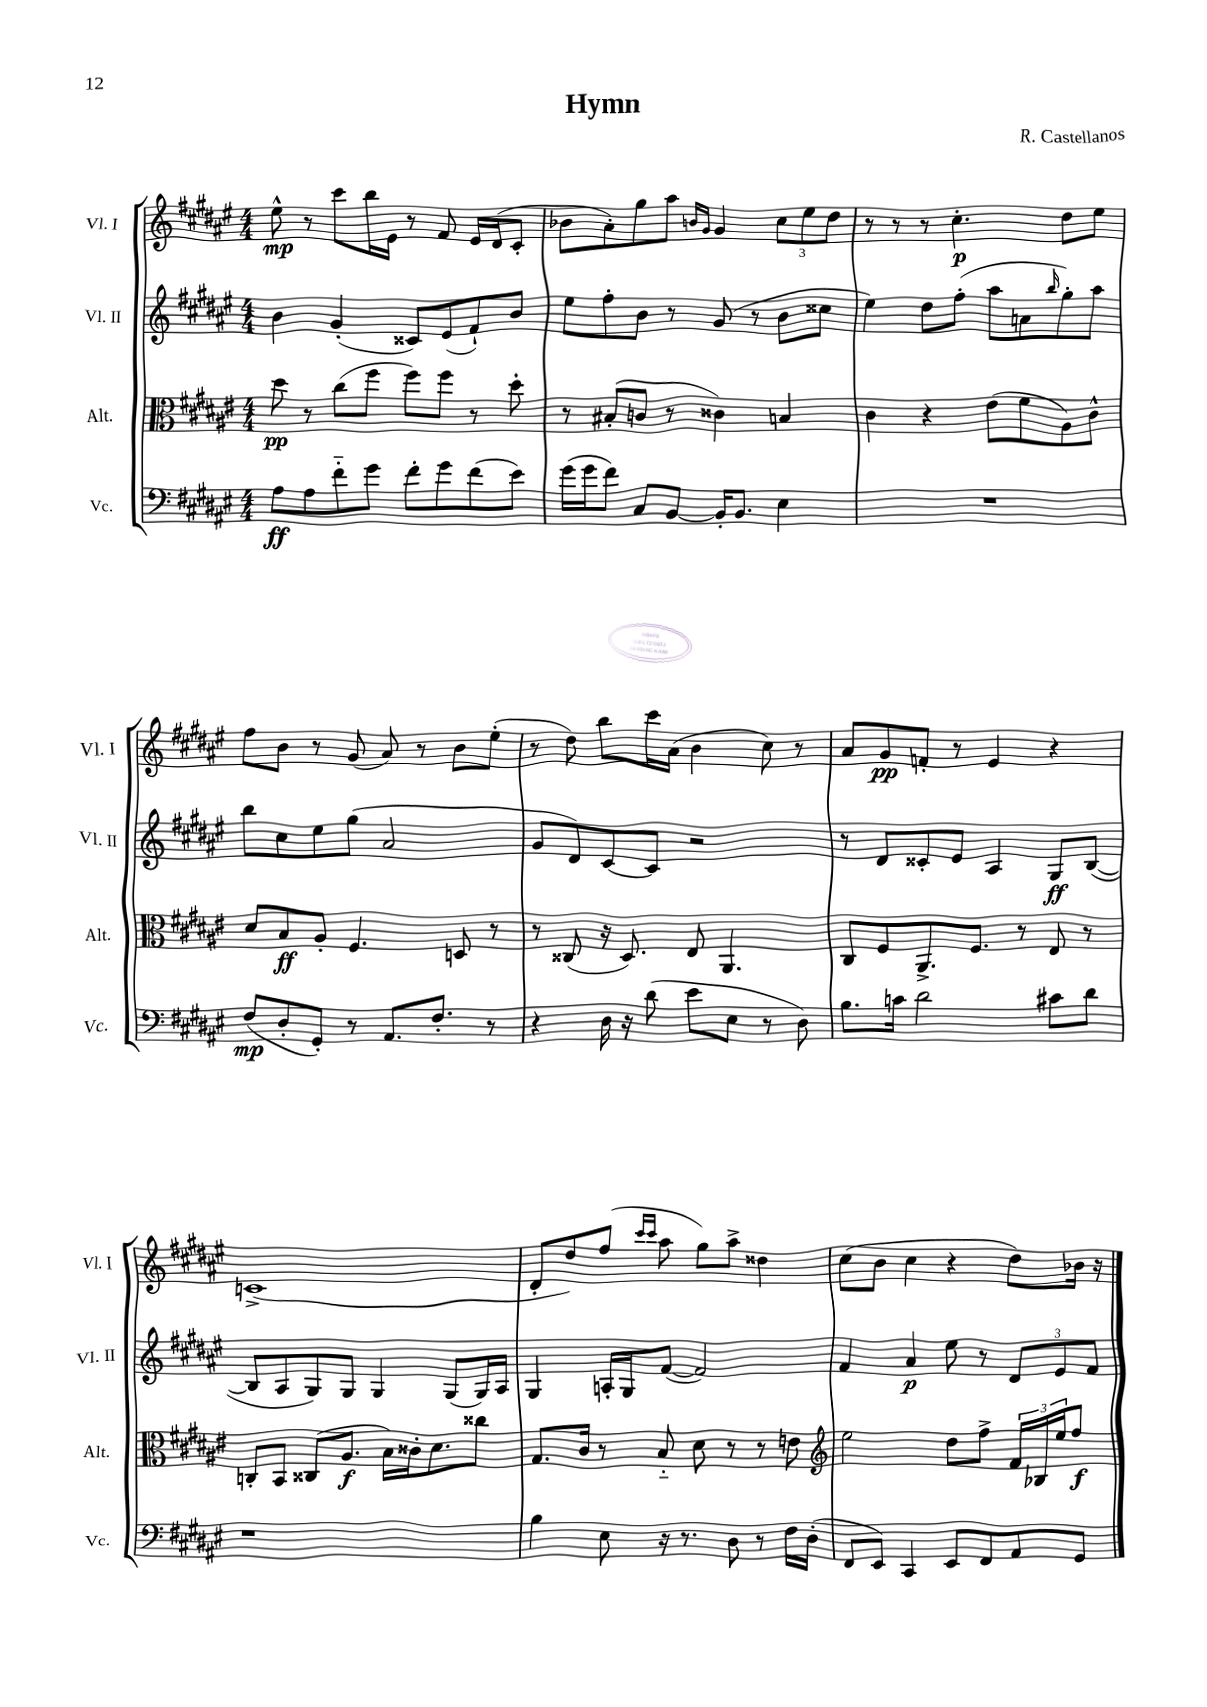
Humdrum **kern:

**kern	**dynam	**kern	**dynam	**kern	**dynam	**kern	**dynam
*part4	*part4	*part3	*part3	*part2	*part2	*part1	*part1
*staff4	*staff4	*staff3	*staff3	*staff2	*staff2	*staff1	*staff1
*I"Vc.	*	*I"Alt.	*	*I"Vl. II	*	*I"Vl. I	*
*I'Vc.	*	*I'Alt.	*	*I'Vl. II	*	*I'Vl. I	*
*clefF4	*	*clefC3	*	*clefG2	*	*clefG2	*
*k[f#c#g#d#a#e#]	*	*k[f#c#g#d#a#e#]	*	*k[f#c#g#d#a#e#]	*	*k[f#c#g#d#a#e#]	*
*M4/4	*	*M4/4	*	*M4/4	*	*M4/4	*
=1	=1	=1	=1	=1	=1	=1	=1
8A#\L	ff	8dd#\	pp	4b\	.	8ee#^^\	mp
8A#\	.	8r	.	.	.	8r	.
8f#\	.	(8cc#\L	.	(4g#'/	.	8ccc#\L	.
8g#\J	.	8ff#\J	.	.	.	16bb\L	.
.	.	.	.	.	.	16e#\JJ	.
8f#'\L	.	8ff#\L)	.	8c##X/L)	.	8r	.
8g#\	.	8ff#\J	.	(8e#/	.	8f#/	.
(8f#\	.	8r	.	8f#`/)	.	16e#/LL	.
.	.	.	.	.	.	(16d#/J	.
8e#\J)	.	8dd#'\	.	8b/J	.	8c#'/J	.
=2	=2	=2	=2	=2	=2	=2	=2
(16g#\LL	.	8r	.	8ee#\L	.	8b-X\L	.
16g#\J	.	.	.	.	.	.	.
8f#\J)	.	(8B#X'/L	.	8ff#'\	.	8a#'\)	.
8C#/L	.	8cn/J	.	8b\J	.	8gg#\	.
[8BB/J	.	8r	.	8r	.	8aa#\J	.
.	.	.	.	.	.	16qqbn/LL	.
.	.	.	.	.	.	16qqg#/JJ	.
16BB'/KL]	.	4c##X\)	.	(8g#/	.	4g#/	.
8.BB/J	.	.	.	.	.	.	.
.	.	.	.	8r	.	.	.
4E#\	.	4Bn/	.	8b\L	.	12cc#\L	.
.	.	.	.	.	.	12ee#\	.
.	.	.	.	8cc##X\J	.	.	.
.	.	.	.	.	.	12dd#\J	.
=3	=3	=3	=3	=3	=3	=3	=3
1r	.	4c#\	.	4ee#\)	.	8r	.
.	.	.	.	.	.	8r	.
.	.	4r	.	8dd#\L	.	8r	.
.	.	.	.	(8ff#'\J	.	4.cc#'\	p
.	.	(8e#\L	.	8aa#\L	.	.	.
.	.	8f#\	.	8an\	.	.	.
.	.	.	.	16qqbb/	.	.	.
.	.	8A#\)	.	8gg#'\)	.	8dd#\L	.
.	.	8c#^^\J	.	8aa#\J	.	8ee#\J	.
!!LO:LB:g=z
=4	=4	=4	=4	=4	=4	=4	=4
(8F#/L	mp	8d#/L	.	8bb\L	.	8ff#\L	.
8D#'/	.	8B/	ff	8cc#\	.	8b\J	.
8GG#'/J)	.	8A#'/J	.	8ee#\	.	8r	.
8r	.	4.F#/	.	(8gg#\J	.	(8g#/	.
8.AA#/L	.	.	.	2a#/	.	8a#/)	.
.	.	.	.	.	.	8r	.
8.F#'/J	.	.	.	.	.	.	.
.	.	8Dn/	.	.	.	8b\L	.
8r	.	8r	.	.	.	(8ee#'\J	.
=5	=5	=5	=5	=5	=5	=5	=5
4r	.	8r	.	8g#/L	.	8r	.
.	.	(8C##X/	.	8d#/)	.	8dd#\)	.
16D#\	.	16r	.	[8c#/	.	8bb\L	.
16r	.	8.D#/)	.	.	.	.	.
(8d#\	.	.	.	8c#/J]	.	16ccc#\L	.
.	.	.	.	.	.	(16a#\JJ	.
8e#\L	.	8E#/	.	2r	.	4b\	.
8E#\J	.	4.AA#/	.	.	.	.	.
8r	.	.	.	.	.	8cc#\)	.
8D#\)	.	.	.	.	.	8r	.
=6	=6	=6	=6	=6	=6	=6	=6
8.B\L	.	8C#/L	.	8r	.	8a#/L	.
.	.	8F#/	.	8d#/L	.	8g#/	pp
16cn\Jk	.	.	.	.	.	.	.
2d#\	.	8.AA#^/	.	8c##X'/	.	8fn'/J	.
.	.	.	.	8e#/J	.	8r	.
.	.	8.F#/J	.	.	.	.	.
.	.	.	.	4A#/	.	4e#/	.
.	.	8r	.	.	.	.	.
8c#X\L	.	8E#/	.	8G#/L	ff	4r	.
8d#\J	.	8r	.	([8B/J	.	.	.
!!LO:LB:g=z
=7	=7	=7	=7	=7	=7	=7	=7
1r	.	8Cn'/L	.	8B/L]	.	(1cn^	.
.	.	8BB/J	.	8A#/	.	.	.
.	.	(8C##X/L	.	8G#/)	.	.	.
.	.	8.A#/J	f	8G#/J	.	.	.
.	.	.	.	4G#/	.	.	.
.	.	16B\LL)	.	.	.	.	.
.	.	16c##X'\J	.	.	.	.	.
.	.	8.d#\	.	.	.	.	.
.	.	.	.	(8G#/L	.	.	.
.	.	8cc##X\J	.	16G#/L)	.	.	.
.	.	.	.	16A#/JJ	.	.	.
=8	=8	=8	=8	=8	=8	=8	=8
4B\	.	8.G#/L	.	4G#/	.	8d#'/L	.
.	.	.	.	.	.	8dd#/)	.
.	.	16c#/Jk	.	.	.	.	.
8E#\	.	8r	.	16An'/LL	.	(8ff#/J	.
.	.	.	.	16G#/J	.	.	.
.	.	.	.	.	.	16qqccc#/LL	.
.	.	.	.	.	.	16qqccc#/JJ	.
16r	.	8B/	.	([8f#/J	.	8aa#\	.
8.r	.	.	.	.	.	.	.
.	.	8d#\	.	2f#/])	.	8gg#\L)	.
8D#\	.	8r	.	.	.	8aa#^\J	.
8r	.	8r	.	.	.	4dd##X\	.
16F#\LL	.	8en\	.	.	.	.	.
(16D#'\JJ	.	.	.	.	.	.	.
=9	=9	=9	=9	=9	=9	=9	=9
*	*	*clefG2	*	*	*	*	*
8FF#/L	.	2ee#\	.	4f#/	.	(8cc#\L	.
8EE#/J)	.	.	.	.	.	8b\J	.
4CC#/	.	.	.	4a#/	p	4cc#\	.
8EE#/L	.	8dd#\L	.	8ee#\	.	4r	.
8FF#/	.	8ff#^\J	.	8r	.	.	.
8AA#/	.	24f#/LL	.	12d#/L	.	8dd#\L)	.
.	.	24B-X/	.	.	.	.	.
.	.	24ee#/J	.	12e#/	.	.	.
8GG#/J	.	8ff#/J	f	.	.	16b-X\Jk	.
.	.	.	.	12f#/J	.	.	.
.	.	.	.	.	.	16r	.
==	==	==	==	==	==	==	==
*-	*-	*-	*-	*-	*-	*-	*-
